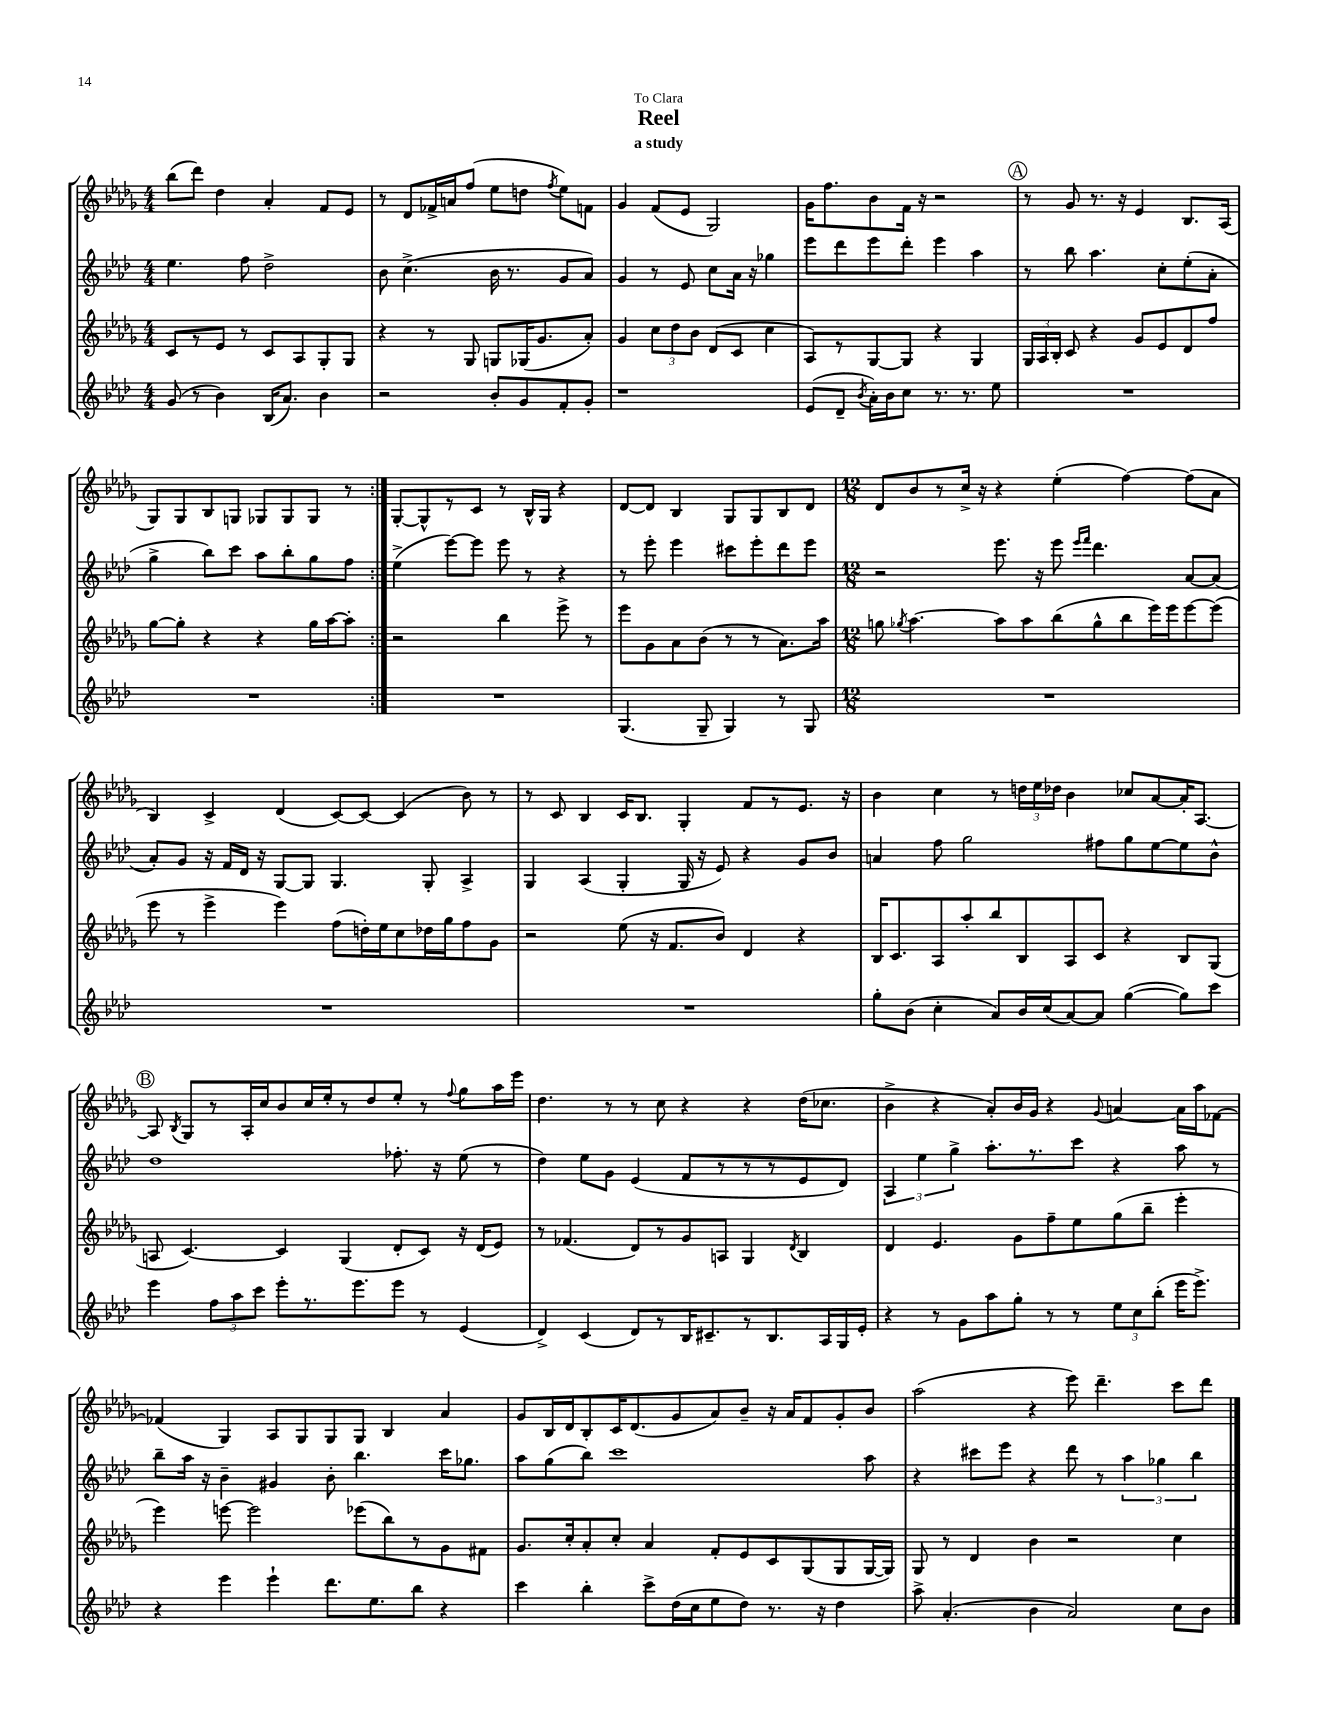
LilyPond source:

\header { title = "Reel" subtitle = "a study" dedication = "To Clara" }
<<
\new StaffGroup <<
\new Staff = "s0" {
    \clef treble \key des \major \numericTimeSignature \time 4/4
    \autoBeamOff \repeat volta 2 { bes''8[( des'''8]) des''4 aes'4-. f'8[ ees'8] |
    r8 des'8[ fes'16-> a'16 f''8]( ees''8[ d''8] \acciaccatura { f''8 } ees''8[) f'8] |
    ges'4 f'8[( ees'8] ges2) |
    ges'16[ f''8. bes'8 f'16] r16 r2 |
    \mark \markup { \circle "A" } r8 ges'8 r8. r16 ees'4 bes8.[ aes16]( |
    ges8[) ges8 bes8 g8] ges8[ ges8 ges8] r8 | }
    ges8[~-. ges8-^ r8 c'8] r8 bes16[-^ ges16] r4 |
    des'8[~ des'8] bes4 ges8[ ges8 bes8 des'8] |
    \numericTimeSignature \time 12/8 des'8[ bes'8 r8 c''16]-> r16 r4 ees''4-.( f''4~) f''8[( aes'8] |
    bes4) c'4-> des'4( c'8[~) c'8]~ c'4( bes'8) r8 |
    r8 c'8 bes4 c'16[ bes8.] ges4-. f'8[ r8 ees'8.] r16 |
    bes'4 c''4 r8 \tuplet 3/2 { d''16[ ees''16 des''16] } bes'4 ces''8[ aes'8~ aes'16-. aes8.]~ |
    \mark \markup { \circle "B" } aes8 \acciaccatura { bes8 } ges8[ r8 aes16-. c''16 bes'8 c''16 ees''16-. r8 des''8 ees''8]-. r8 \appoggiatura { f''8 } ges''8[ aes''16 ees'''16] |
    des''4. r8 r8 c''8 r4 r4 des''16[( ces''8.] |
    bes'4-> r4 aes'8[-.) bes'16 ges'16] r4 \appoggiatura { ges'8 } a'4~ a'16[ aes''16 fes'8]~ |
    fes'4( ges4) aes8[ ges8 ges8 ges8] bes4 aes'4 |
    ges'8[ bes16 des'16 bes8-. c'16 des'8.( ges'8 aes'8) bes'8]-- r16 aes'16[ f'8 ges'8-. bes'8] |
    aes''2( r4 ees'''8) des'''4.-- c'''8[ des'''8] \bar "|." |
}
\new Staff = "s1" {
    \clef treble \key aes \major \numericTimeSignature \time 4/4
    \autoBeamOff \repeat volta 2 { ees''4. f''8 des''2-> |
    bes'8 c''4.->( bes'16 r8. g'8[ aes'8]) |
    g'4 r8 ees'8 c''8[ aes'16] r16 ges''4 |
    ees'''8[ des'''8 ees'''8 des'''8]-. ees'''4 aes''4 |
    \mark \markup { \circle "A" } r8 bes''8 aes''4. c''8[-. ees''8-.( aes'8]-. |
    g''4-> bes''8[) c'''8] aes''8[ bes''8-. g''8 f''8] | }
    ees''4->( ees'''8[~) ees'''8] ees'''8 r8 r4 |
    r8 ees'''8-. ees'''4 cis'''8[ ees'''8-. des'''8 ees'''8] |
    \numericTimeSignature \time 12/8 r2 ees'''8. r16 ees'''8 \grace { ees'''16[ f'''16] } des'''4. aes'8[~ aes'8]( |
    aes'8[-.) g'8] r16 f'16[ des'16] r16 g8[~ g8] g4. g8-. aes4-> |
    g4 aes4( g4-. g16 r16 ees'8) r4 g'8[ bes'8] |
    a'4 f''8 g''2 fis''8[ g''8 ees''8~ ees''8 bes'8]-^ |
    \mark \markup { \circle "B" } des''1 fes''8.-. r16 ees''8( r8 |
    des''4) ees''8[ g'8] ees'4( f'8[ r8 r8 r8 ees'8 des'8]) |
    \tuplet 3/2 { aes4 ees''4 g''4-> } aes''8.[-. r8. c'''8] r4 aes''8 r8 |
    bes''8[-- aes''16] r16 bes'4-- gis'4 bes'8-. bes''4. c'''16[ ges''8.] |
    aes''8[ g''8( bes''8]) c'''1 aes''8 |
    r4 cis'''8[ ees'''8] r4 des'''8 r8 \tuplet 3/2 { aes''4 ges''4 bes''4 } \bar "|." |
}
\new Staff = "s2" {
    \clef treble \key des \major \numericTimeSignature \time 4/4
    \autoBeamOff \repeat volta 2 { c'8[ r8 ees'8] r8 c'8[ aes8 ges8-. ges8] |
    r4 r8 ges8 g8[ ges16( ges'8. aes'8]-.) |
    ges'4 \tuplet 3/2 { c''8[ des''8 bes'8] } des'8[( c'8] c''4 |
    aes8[) r8 ges8~ ges8] r4 ges4 |
    \mark \markup { \circle "A" } \tuplet 3/2 { ges16[ aes16 bes16]-. } c'8 r4 ges'8[ ees'8 des'8 f''8] |
    ges''8[~ ges''8]-. r4 r4 ges''16[ aes''16~ aes''8]-. | }
    r2 bes''4 ees'''8-> r8 |
    ees'''8[ ges'8 aes'8 bes'8]( r8 r8 aes'8.[) aes''16] |
    \numericTimeSignature \time 12/8 g''8 \acciaccatura { ges''8 } aes''4.~ aes''8[ aes''8 bes''8( ges''8-^ bes''8 ees'''16) ees'''16 ees'''8~ ees'''8]( |
    ees'''8 r8 ees'''4-> ees'''4) f''8[( d''16-.) ees''16 c''8 des''16 ges''16 f''8 ges'8] |
    r2 ees''8( r16 f'8.[ bes'8]) des'4 r4 |
    bes16[ c'8. aes8 aes''8-. bes''8 bes8 aes8 c'8] r4 bes8[ ges8]( |
    \mark \markup { \circle "B" } a8 c'4.~) c'4 ges4( des'8[-. c'8]) r16 des'16[( ees'8]) |
    r8 fes'4.( des'8[) r8 ges'8 a8] ges4 \acciaccatura { des'8 } bes4 |
    des'4 ees'4. ges'8[ f''8-- ees''8 ges''8( bes''8]-- ees'''4-. |
    ees'''4) e'''8~ e'''2 ees'''8[( bes''8) r8 ges'8 fis'8] |
    ges'8.[ c''16-. aes'8-. c''8]-. aes'4 f'8[-. ees'8 c'8 ges8( ges8 ges16~ ges16]) |
    ges8 r8 des'4 bes'4 r2 c''4 \bar "|." |
}
\new Staff = "s3" {
    \clef treble \key aes \major \numericTimeSignature \time 4/4
    \autoBeamOff \repeat volta 2 { g'8( r8 bes'4) bes16[( aes'8.]) bes'4 |
    r2 bes'8[-. g'8 f'8-. g'8]-. |
    r1 |
    ees'8[( des'8]-- \acciaccatura { bes'8 } aes'16[-.) bes'16 c''8] r8. r8. ees''8 |
    \mark \markup { \circle "A" } R1 |
    R1 | }
    R1 |
    g4.( g8-- g4) r8 g8 |
    \numericTimeSignature \time 12/8 R1. |
    R1. |
    R1. |
    g''8[-. bes'8]( c''4-. aes'8[) bes'16 c''16( aes'8~) aes'8] g''4~( g''8[) c'''8] |
    \mark \markup { \circle "B" } ees'''4 \tuplet 3/2 { f''8[ aes''8 c'''8] } ees'''8[-. r8. ees'''8. ees'''8] r8 ees'4( |
    des'4->) c'4( des'8[) r8 bes16 cis'8.-- r8 bes8. aes16 g16 ees'16]-. |
    r4 r8 g'8[ aes''8 g''8]-. r8 r8 \tuplet 3/2 { ees''8[ c''8 bes''8]-.( } ees'''16[ ees'''8.]->) |
    r4 ees'''4 ees'''4-! des'''8.[ ees''8. bes''8] r4 |
    c'''4 bes''4-. c'''8[-> des''16( c''16 ees''8 des''8]) r8. r16 des''4 |
    aes''8-> aes'4.-.( bes'4 aes'2) c''8[ bes'8] \bar "|." |
}
>>
>>
\layout { \context { \Score \remove "Bar_number_engraver" } }
